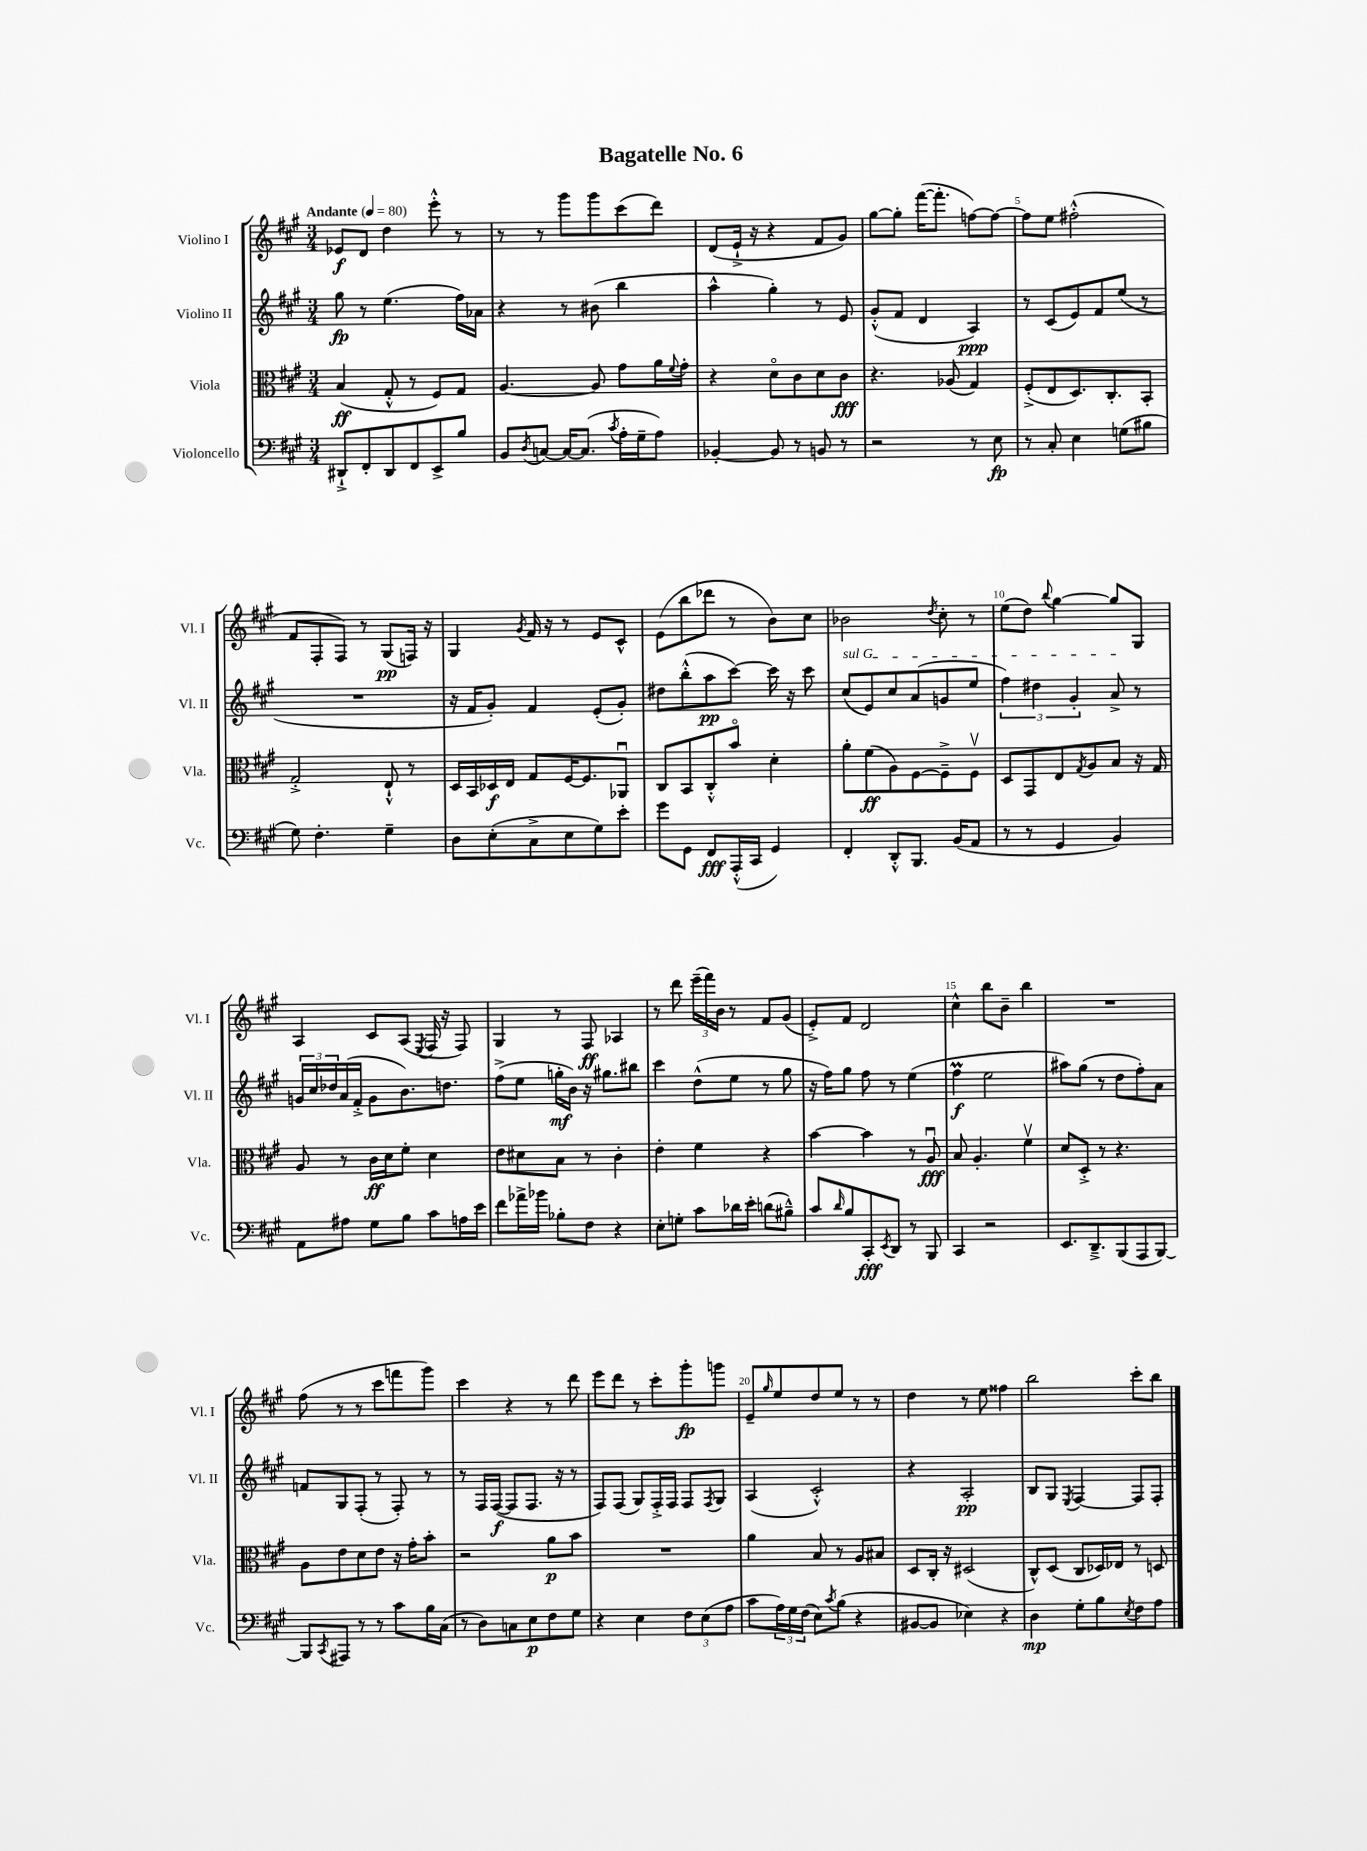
\header { title = "Bagatelle No. 6" }
<<
\new StaffGroup <<
\new Staff = "s0" \with { instrumentName = "Violino I" shortInstrumentName = "Vl. I" } {
    \clef treble \key a \major \numericTimeSignature \time 3/4 \tempo "Andante" 4 = 80
    ees'8\f d'8 d''4 e'''8-.-^ r8 |
    r8 r8 gis'''8 gis'''8 cis'''8( d'''8) |
    d'8( e'16-!-> r16 r4 fis'8 gis'8) |
    gis''8~ gis''8-. fis'''16~( fis'''8.-. f''8~) f''8~ |
    f''8 e''8 fis''2-.-^( |
    fis'8 fis8-. fis8) r8 gis8\pp( f16) r16 |
    gis4 \acciaccatura { gis'8 } fis'16 r16 r8 e'8 cis'8-^ |
    e'8( b''8 des'''8 r8 b'8) cis''8 |
    bes'2 \acciaccatura { d''8 } cis''8-. r8 |
    e''8( d''8) \appoggiatura { b''8 } gis''4~ gis''8 gis8 |
    a4 cis'8 a8( \acciaccatura { e8 } fis16 r16 fis8) |
    gis4 r8 fis8\ff aes4 |
    r8 d'''8 \tuplet 3/2 { e'''16--( fis'''16) b'16 } r8 fis'8 gis'8( |
    e'8-.->) fis'8 d'2 |
    cis''4-^ b''8 b'8-- b''4 |
    R2. |
    fis''8( r8 r8 cis'''8 f'''8 gis'''8) |
    cis'''4 r4 r8 d'''8 |
    e'''8 d'''8 r8 cis'''8-. gis'''8-.\fp g'''8 |
    e'8-- \grace { gis''16 } e''8 d''8 e''8 r8 r8 |
    d''4 r8 e''8 fisis''4 |
    b''2 cis'''8-. b''8 \bar "|." |
}
\new Staff = "s1" \with { instrumentName = "Violino II" shortInstrumentName = "Vl. II" } {
    \clef treble \key a \major \numericTimeSignature \time 3/4
    gis''8\fp r8 e''4.( fis''16) aes'16 |
    r4 r8 bis'8( b''4 |
    a''4-^ gis''4-.) r8 e'8 |
    gis'8-.-^( fis'8 d'4 a4\ppp) |
    r8 cis'8( e'8) fis'8 e''8( r8 |
    R2. |
    r16 fis'16 gis'8-.) fis'4 e'8-.( gis'8-.) |
    dis''8 b''8-.-^( a''8\pp cis'''8~) cis'''16 r16 cis'''8 |
    \once \override TextSpanner.bound-details.left.text = \markup { \italic "sul G" } cis''8\startTextSpan( e'8) cis''8 a'8( g'8 e''8 |
    \tuplet 3/2 { fis''4) dis''4 gis'4-. } a'8->\stopTextSpan r8 |
    \tuplet 3/2 { g'16 cis''16 des''16 } a'16( fis'16-.-> g'8 b'8.) d''8. |
    fis''8->( e''8 g''16-.\mf b'16) r16 gis''8. bis''8 |
    cis'''4 d''8-^( e''8 r8 gis''8 |
    r16 fis''16) gis''8 fis''8 r8 e''4( |
    fis''4\prall\f e''2 |
    ais''8) gis''8( r8 d''8 fis''8-.) a'8 |
    f'8 gis8 fis8-.( r8 fis8-.) r8 |
    r8 fis16 fis16~\f( fis8 fis8. r16 r8 |
    fis8) fis8( gis8) fis16-.-> fis16 fis8 \acciaccatura { fis8 } gis8 |
    a4( cis'2-.-^) |
    r4 a2-.\pp |
    b8 gis8 \acciaccatura { e8 } fis4~ fis8 fis8-. \bar "|." |
}
\new Staff = "s2" \with { instrumentName = "Viola" shortInstrumentName = "Vla." } {
    \clef alto \key a \major \numericTimeSignature \time 3/4
    b4\ff( gis8-.-^ r8 fis8) gis8 |
    a4.~ a8 gis'8 a'16 \appoggiatura { fis'8 } gis'16-. |
    r4 d'8\flageolet cis'8 d'8 cis'8\fff |
    r4. aes8( gis4) |
    fis8-.->( e8 d8.) cis8.-. b,8-. |
    gis2-.-> e8-!-^ r8 |
    d16 b,16 des16\f e16 gis8 fis16~ fis8. aes,8\downbow |
    cis8 b,8 cis8-.-^ b'8\flageolet d'4-. |
    a'8-. fis'8\ff( a8) fis8~ fis8---> fis8\upbow |
    d8 gis,8 e8 \acciaccatura { gis8 } a8 b8 r16 gis16 |
    a8 r8 cis'16\ff d'16 fis'8-. d'4 |
    e'8 dis'8 b8 r8 cis'4-. |
    e'4-. fis'4 r4 |
    b'4~ b'4 r8 a8\downbow\fff |
    b8 a4.-. fis'4\upbow |
    d'8 d8-.-> r8 r4. |
    a8 e'8 d'8 e'8 r16 gis'16-. b'8-. |
    r2 a'8\p b'8 |
    R2. |
    a'4 b8 r8 a8 bis8 |
    d8 cis16-. r16 dis2( |
    cis8-^) d8( cis8 des16) ees16 r8 d8 \bar "|." |
}
\new Staff = "s3" \with { instrumentName = "Violoncello" shortInstrumentName = "Vc." } {
    \clef bass \key a \major \numericTimeSignature \time 3/4
    dis,8-!-> fis,8-. dis,8 fis,8 e,8-> b8 |
    b,8 \acciaccatura { d8 } c8~ c16~ c8.( \acciaccatura { cis'8 } a16-. gis16-- a8) |
    bes,4~-. bes,8 r8 b,8 r8 |
    r2 r8 e8\fp |
    r8 cis8-. e4 g8( bis8 |
    gis8) fis4.-. gis4-- |
    d8 e8-.( cis8-> e8 gis8) e'8-. |
    gis'8 gis,8 fis,8\fff a,,16-.-^( cis,16 gis,4) |
    fis,4-. d,8-.-^ b,,8. b,16( a,8 |
    r8 r8 gis,4 b,4) |
    a,8 ais8 gis8 b8 cis'8 a16 e'16 |
    fis'8 aes'16-> bes'16 bes8-. fis8 r4 |
    e8-. g8-. cis'8 des'16 e'16-. d'8( bis8---^) |
    cis'8 \grace { d'16 } b8 cis,8-.\fff \acciaccatura { e,8 } d,8 r8 b,,8 |
    cis,4 r2 |
    e,8. d,8.---> b,,8( a,,8 b,,8~) |
    b,,8 \acciaccatura { cis,8 } ais,,8 r8 r8 cis'8 b16 cis16( |
    r8 d8) c8 e8\p fis8 gis8 |
    r4 e4 \tuplet 3/2 { fis8 e8( a8 } |
    cis'8 \tuplet 3/2 { a16) gis16 fis16( } e8) \acciaccatura { cis'8 } b8( r4 |
    bis,8~ bis,8 ees4) r4 |
    d4\mp gis8-. b8 \acciaccatura { e8 } fis8 a8 \bar "|." |
}
>>
>>
\layout { \context { \Score \override BarNumber.break-visibility = ##(#f #t #t) barNumberVisibility = #(every-nth-bar-number-visible 5) } }
